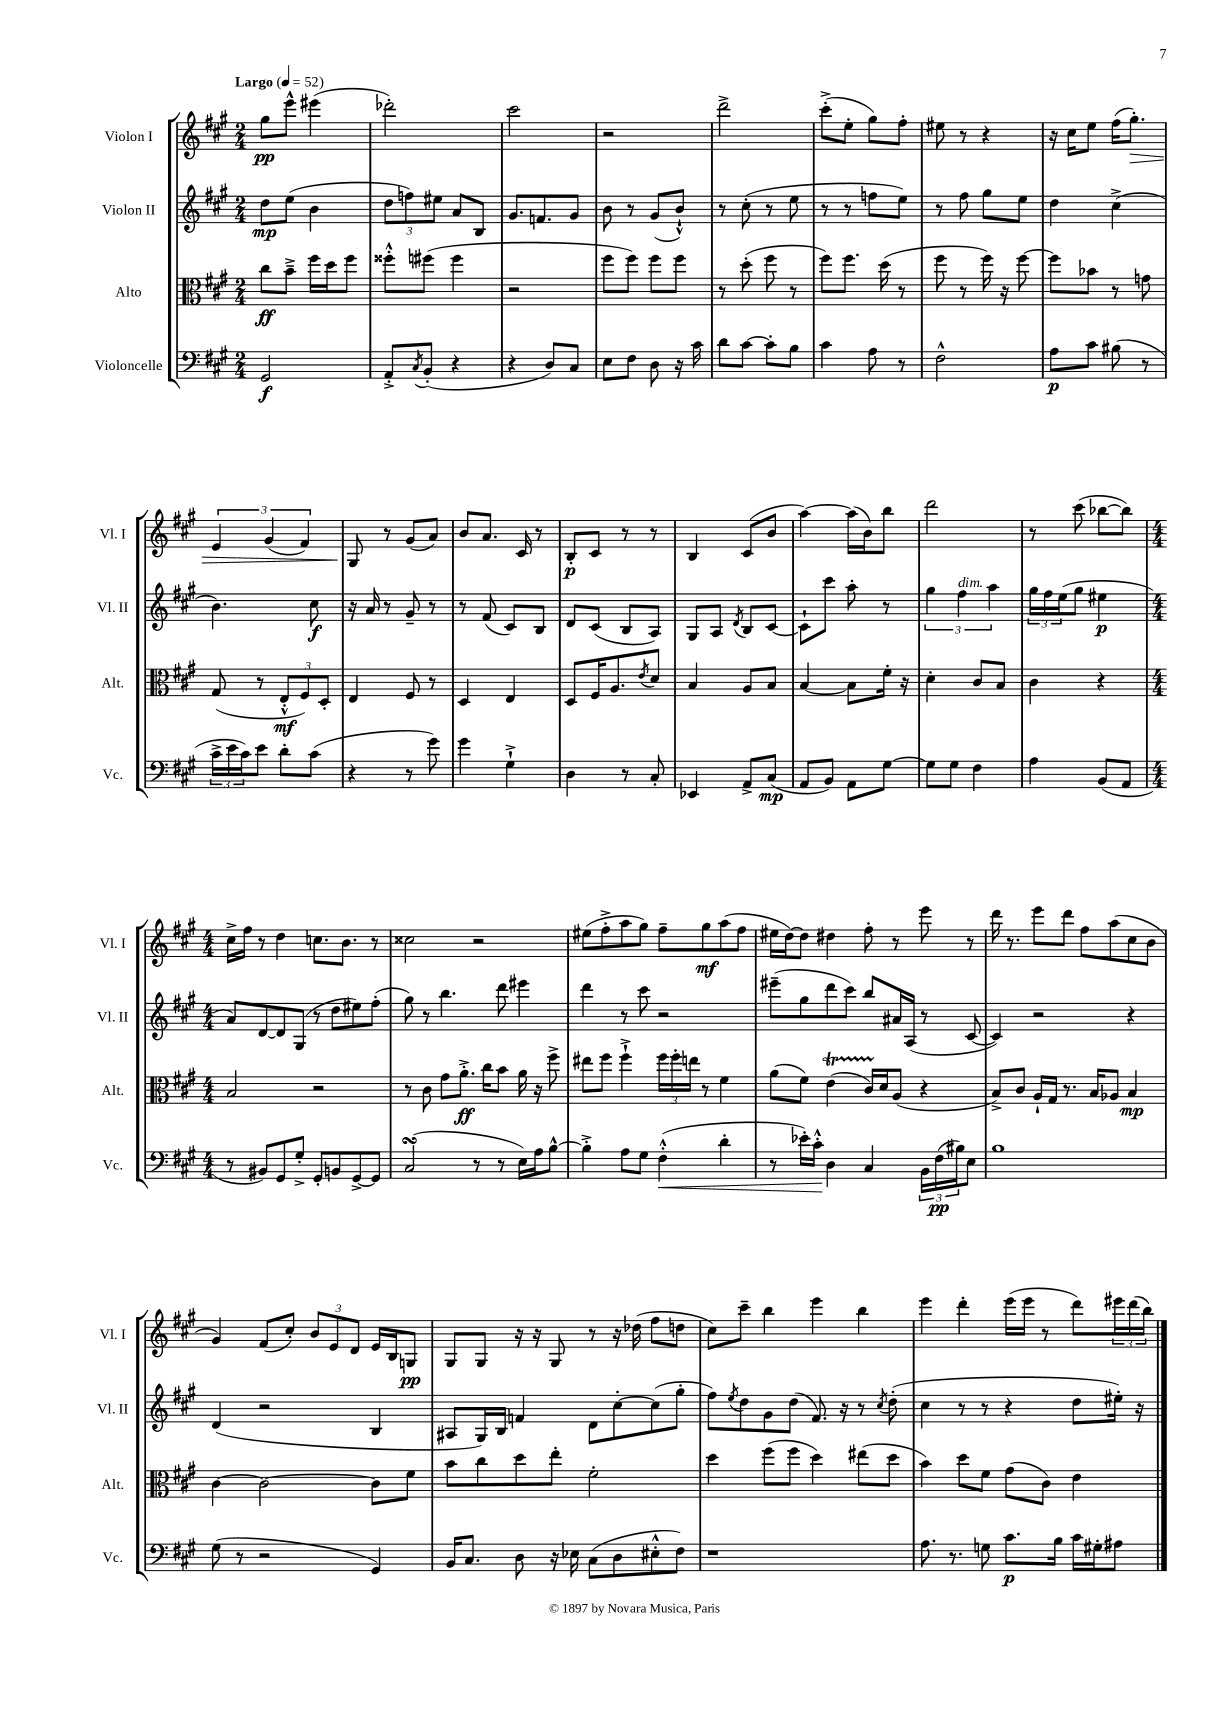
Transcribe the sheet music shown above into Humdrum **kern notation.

**kern	**dynam	**kern	**dynam	**kern	**dynam	**kern	**dynam
*part4	*part4	*part3	*part3	*part2	*part2	*part1	*part1
*staff4	*staff4	*staff3	*staff3	*staff2	*staff2	*staff1	*staff1
*I"Violoncelle	*	*I"Alto	*	*I"Violon II	*	*I"Violon I	*
*I'Vc.	*	*I'Alt.	*	*I'Vl. II	*	*I'Vl. I	*
*clefF4	*	*clefC3	*	*clefG2	*	*clefG2	*
*k[f#c#g#]	*	*k[f#c#g#]	*	*k[f#c#g#]	*	*k[f#c#g#]	*
*M2/4	*	*M2/4	*	*M2/4	*	*M2/4	*
*MM52	*	*MM52	*	*MM52	*	*MM52	*
=1	=1	=1	=1	=1	=1	=1	=1
!	!	!	!	!	!	!LO:TX:a:B:t=Largo	!
2GG#/	f	8cc#\L	ff	8dd\L	mp	8gg#\L	pp
.	.	8b~^\J	.	(8ee\J	.	8eee^^\J	.
.	.	16ff#\LL	.	4b\	.	(4eee#X\	.
.	.	16dd\J	.	.	.	.	.
.	.	8ff#\J	.	.	.	.	.
=2	=2	=2	=2	=2	=2	=2	=2
8AA'^/L	.	8ff##X'^^\L	.	12dd\L	.	2ddd-X'\)	.
.	.	.	.	12ffn\)	.	.	.
8qC#/	.	.	.	.	.	.	.
(8BB'/J	.	(8ff#X\J	.	.	.	.	.
.	.	.	.	12ee#X\J	.	.	.
4r	.	4ff#\	.	8a/L	.	.	.
.	.	.	.	8B/J	.	.	.
=3	=3	=3	=3	=3	=3	=3	=3
4r	.	2r	.	8.g#/L	.	2ccc#\	.
.	.	.	.	8.fn/	.	.	.
8D/L)	.	.	.	.	.	.	.
8C#/J	.	.	.	8g#/J	.	.	.
=4	=4	=4	=4	=4	=4	=4	=4
8E\L	.	8ff#\L	.	8b\	.	2r	.
8F#\J	.	8ff#\J)	.	8r	.	.	.
8D\	.	8ff#\L	.	(8g#/L	.	.	.
16r	.	8ff#\J	.	8b`^^/J)	.	.	.
16c#\	.	.	.	.	.	.	.
=5	=5	=5	=5	=5	=5	=5	=5
8d\L	.	8r	.	8r	.	2ddd^\	.
[8c#\J	.	(8dd'\	.	(8cc#'\	.	.	.
8c#'\L]	.	8ff#\	.	8r	.	.	.
8B\J	.	8r	.	8ee\	.	.	.
=6	=6	=6	=6	=6	=6	=6	=6
4c#\	.	8ff#\L)	.	8r	.	(8ccc#'^\L	.
.	.	8.ff#\J	.	8r	.	8ee'\J	.
8A\	.	.	.	8ffn\L	.	8gg#\L)	.
.	.	(16dd\	.	.	.	.	.
8r	.	8r	.	8ee\J)	.	8ff#'\J	.
=7	=7	=7	=7	=7	=7	=7	=7
2F#^^\	.	8ff#\	.	8r	.	8ee#X\	.
.	.	8r	.	8ff#\	.	8r	.
.	.	16ff#\)	.	8gg#\L	.	4r	.
.	.	16r	.	.	.	.	.
.	.	[8ff#\	.	8ee\J	.	.	.
=8	=8	=8	=8	=8	=8	=8	=8
8A\L	p	8ff#\L]	.	4dd\	.	16r	.
.	.	.	.	.	.	16cc#\KL	.
8c#\J	.	8b-X\J	.	.	.	8ee\J	.
(8B#X\	.	8r	.	(4cc#^\	.	(16ff#\KL	.
!	!	!	!	!	!	!	!LO:HP:b
.	.	.	.	.	.	8.gg#'\J)	>
8r	.	8gn\	.	.	.	.	.
!!LO:LB:g=z
=9	=9	=9	=9	=9	=9	=9	=9
24c#^\LL	.	(8G#/	.	4.b\)	.	6e/	.
24e\	.	.	.	.	.	.	.
24c#\J)	.	.	.	.	.	.	.
8e\J	.	8r	.	.	.	.	.
.	.	.	.	.	.	(6g#/	.
8d'\L	.	12E'^^/L	mf	.	.	.	.
.	.	12F#/)	.	.	.	6f#/)	.
(8c#\J	.	.	.	8cc#\	f	.	.
.	.	12D'/J	.	.	.	.	.
=10	=10	=10	=10	=10	=10	=10	=10
4r	.	4E/	.	16r	.	8G#/	.
.	.	.	.	16a/	.	.	.
.	.	.	.	8r	.	8r	]
8r	.	8F#/	.	8g#~/	.	(8g#/L	.
8g#\)	.	8r	.	8r	.	8a/J)	.
=11	=11	=11	=11	=11	=11	=11	=11
4g#\	.	4D/	.	8r	.	8b/L	.
.	.	.	.	(8f#/	.	8.a/J	.
4G#`^\	.	4E/	.	8c#/L)	.	.	.
.	.	.	.	.	.	16c#/	.
.	.	.	.	8B/J	.	8r	.
=12	=12	=12	=12	=12	=12	=12	=12
4D\	.	8D/L	.	8d/L	.	8B'/L	p
.	.	16F#/K	.	(8c#/J	.	8c#/J	.
.	.	8.A/	.	.	.	.	.
8r	.	.	.	8B/L	.	8r	.
.	.	8qe/	.	.	.	.	.
8C#'/	.	8d/J	.	8A/J)	.	8r	.
=13	=13	=13	=13	=13	=13	=13	=13
4EE-X/	.	4B/	.	8G#/L	.	4B/	.
.	.	.	.	8A/J	.	.	.
.	.	.	.	8qd/	.	.	.
8AA^/L	.	8A/L	.	8B/L	.	(8c#/L	.
(8C#/J	mp	8B/J	.	[8c#/J	.	8b/J	.
=14	=14	=14	=14	=14	=14	=14	=14
8AA/L	.	[4B/	.	8c#`\L]	.	[4aa\)	.
8BB/J)	.	.	.	8ccc#\J	.	.	.
8AA\L	.	8B\L]	.	8aa'\	.	(16aa\LL]	.
.	.	.	.	.	.	16b\J)	.
[8G#\J	.	16f#'\Jk	.	8r	.	8bb\J	.
.	.	16r	.	.	.	.	.
=15	=15	=15	=15	=15	=15	=15	=15
8G#\L]	.	4d'\	.	6gg#\	.	2ddd\	.
8G#\J	.	.	.	.	.	.	.
!	!	!	!	!LO:TX:a:i:t=dim.	!	!	!
.	.	.	.	6ff#\	.	.	.
4F#\	.	8c#/L	.	.	.	.	.
.	.	.	.	6aa\	.	.	.
.	.	8B/J	.	.	.	.	.
=16	=16	=16	=16	=16	=16	=16	=16
4A\	.	4c#\	.	24gg#\LL	.	8r	.
.	.	.	.	24ff#\	.	.	.
.	.	.	.	(24ee\J	.	.	.
.	.	.	.	8gg#\J	.	(8ccc#\	.
(8BB/L	.	4r	.	4ee#X\	p	[8bb-X\L	.
8AA/J	.	.	.	.	.	8bb-\J])	.
!!LO:LB:g=z
=17	=17	=17	=17	=17	=17	=17	=17
*M4/4	*	*M4/4	*	*M4/4	*	*M4/4	*
8r	.	2B/	.	8a/L)	.	16cc#^\LL	.
.	.	.	.	.	.	16ff#\JJ	.
8BB#X/L)	.	.	.	[8d/	.	8r	.
8GG#/	.	.	.	8d/]	.	4dd\	.
8G#'^/J	.	.	.	(8G#/J	.	.	.
8GG#'/L	.	2r	.	8r	.	8.ccn\L	.
8BBn/	.	.	.	8dd\L	.	.	.
.	.	.	.	.	.	8.b\J	.
[8GG#^/	.	.	.	8ee#X\)	.	.	.
8GG#/J]	.	.	.	(8ff#'\J	.	8r	.
=18	=18	=18	=18	=18	=18	=18	=18
(2C#sSsS/	.	8r	.	8gg#\)	.	2cc##X\	.
.	.	8c#\	.	8r	.	.	.
.	.	8g#\L	.	4.bb\	.	.	.
.	.	8.a'^\J	ff	.	.	.	.
8r	.	.	.	.	.	2r	.
.	.	16cc#\KL	.	.	.	.	.
8r	.	8b\J	.	8ddd\	.	.	.
16E\LL)	.	16a\	.	4eee#X\	.	.	.
16A\J	.	16r	.	.	.	.	.
[8B^^\J	.	8ff#^\	.	.	.	.	.
=19	=19	=19	=19	=19	=19	=19	=19
4B'^\]	.	8ee#X\L	.	4ddd\	.	(8ee#X\L	.
.	.	8ff#\J	.	.	.	8ff#'^\	.
8A\L	.	4ff#`^\	.	8r	.	8aa\	.
8G#\J	.	.	.	8ccc#\	.	8gg#\J)	.
!	!LO:HP:b	!	!	!	!	!	!
(4F#'^^\	<	24ff#\LL	.	2r	.	8ff#~\L	.
.	.	24ff#'\	.	.	.	.	.
.	.	24een\JJ	.	.	.	.	.
.	.	8r	.	.	.	8gg#\	mf
4d'\	.	4f#\	.	.	.	(8aa\	.
.	.	.	.	.	.	8ff#\J	.
=20	=20	=20	=20	=20	=20	=20	=20
8r	.	(8a\L	.	(8eee#X~\L	.	16ee#X\LL	.
.	.	.	.	.	.	[16dd\J)	.
16e-X'\LL)	.	8f#\J)	.	8gg#\	.	8dd\J]	.
16c#'^^\JJ	.	.	.	.	.	.	.
4D\	[	(4eT\	.	8ddd\	.	4dd#X\	.
.	.	.	.	8ccc#\J)	.	.	.
4C#/	.	16c#TTT/LL)	.	8bb/L	.	8ff#'\	.
.	.	16d/J	.	.	.	.	.
.	.	(8A/J	.	16a#X/L	.	8r	.
.	.	.	.	(16A/JJ	.	.	.
24BB\LL	.	4r	.	8r	.	8eee\	.
(24F#\	pp	.	.	.	.	.	.
24B#X\J)	.	.	.	.	.	.	.
8E\J	.	.	.	[8c#/	.	8r	.
=21	=21	=21	=21	=21	=21	=21	=21
1B	.	8B^/L)	.	4c#/])	.	16ddd\	.
.	.	.	.	.	.	8.r	.
.	.	8c#/J	.	.	.	.	.
.	.	16A`/LL	.	2r	.	8eee\L	.
.	.	16G#/JJ	.	.	.	.	.
.	.	8.r	.	.	.	8ddd\J	.
.	.	.	.	.	.	8ff#\L	.
.	.	16B/KL	.	.	.	.	.
.	.	8A-X/J	.	.	.	(8aa\	.
.	.	4B/	mp	4r	.	8cc#\	.
.	.	.	.	.	.	8b\J	.
!!LO:LB:g=z
=22	=22	=22	=22	=22	=22	=22	=22
(8G#\	.	[4c#\	.	(4d/	.	4g#/)	.
8r	.	.	.	.	.	.	.
2r	.	2c#\_	.	2r	.	(8f#/L	.
.	.	.	.	.	.	8cc#'/J)	.
.	.	.	.	.	.	12b/L	.
.	.	.	.	.	.	12e/	.
.	.	.	.	.	.	12d/J	.
4GG#/)	.	8c#\L]	.	4B/	.	16e/LL	.
.	.	.	.	.	.	16B/J	.
.	.	8f#\J	.	.	.	8Gn/J	pp
=23	=23	=23	=23	=23	=23	=23	=23
16BB/KL	.	8b\L	.	8A#X/L	.	8G#/L	.
8.C#/J	.	.	.	.	.	.	.
.	.	8cc#\	.	16G#/L)	.	8G#/J	.
.	.	.	.	16B/JJ	.	.	.
8D\	.	8dd\	.	4fn/	.	16r	.
.	.	.	.	.	.	16r	.
16r	.	8ee'\J	.	.	.	8G#/	.
16E-X\	.	.	.	.	.	.	.
(8C#\L	.	2f#'\	.	8d\L	.	8r	.
8D\	.	.	.	[8cc#'\	.	16r	.
.	.	.	.	.	.	(16dd-X\	.
8E#X'^^\	.	.	.	(8cc#\]	.	8ff#\L	.
8F#\J)	.	.	.	8gg#'\J	.	8ddn\J	.
=24	=24	=24	=24	=24	=24	=24	=24
1r	.	4dd\	.	8ff#\L)	.	8cc#\L)	.
.	.	.	.	8qee/	.	.	.
.	.	.	.	8dd\	.	8ccc#~\J	.
.	.	(8ff#\L	.	8g#\	.	4bb\	.
.	.	8ff#\J	.	(8dd\J	.	.	.
.	.	4dd\)	.	8.f#/)	.	4eee\	.
.	.	.	.	16r	.	.	.
.	.	(8ee#X\L	.	8r	.	4bb\	.
.	.	.	.	8qcc#/	.	.	.
.	.	8dd\J	.	(8dd'\	.	.	.
=25	=25	=25	=25	=25	=25	=25	=25
8.A\	.	4b\)	.	4cc#\	.	4eee\	.
8.r	.	.	.	.	.	.	.
.	.	8dd\L	.	8r	.	4ddd'\	.
8Gn\	.	8f#\J	.	8r	.	.	.
8.c#\L	p	(8g#\L	.	4r	.	(16eee\LL	.
.	.	.	.	.	.	16eee\JJ	.
.	.	8c#\J)	.	.	.	8r	.
16B\Jk	.	.	.	.	.	.	.
16c#\LL	.	4e\	.	8dd\L	.	8ddd\L)	.
16G#X'\J	.	.	.	.	.	.	.
8A#X\J	.	.	.	16ee#X'\Jk)	.	24eee#X\L	.
.	.	.	.	.	.	(24ddd\	.
.	.	.	.	16r	.	.	.
.	.	.	.	.	.	24bb\JJ)	.
==	==	==	==	==	==	==	==
*-	*-	*-	*-	*-	*-	*-	*-
